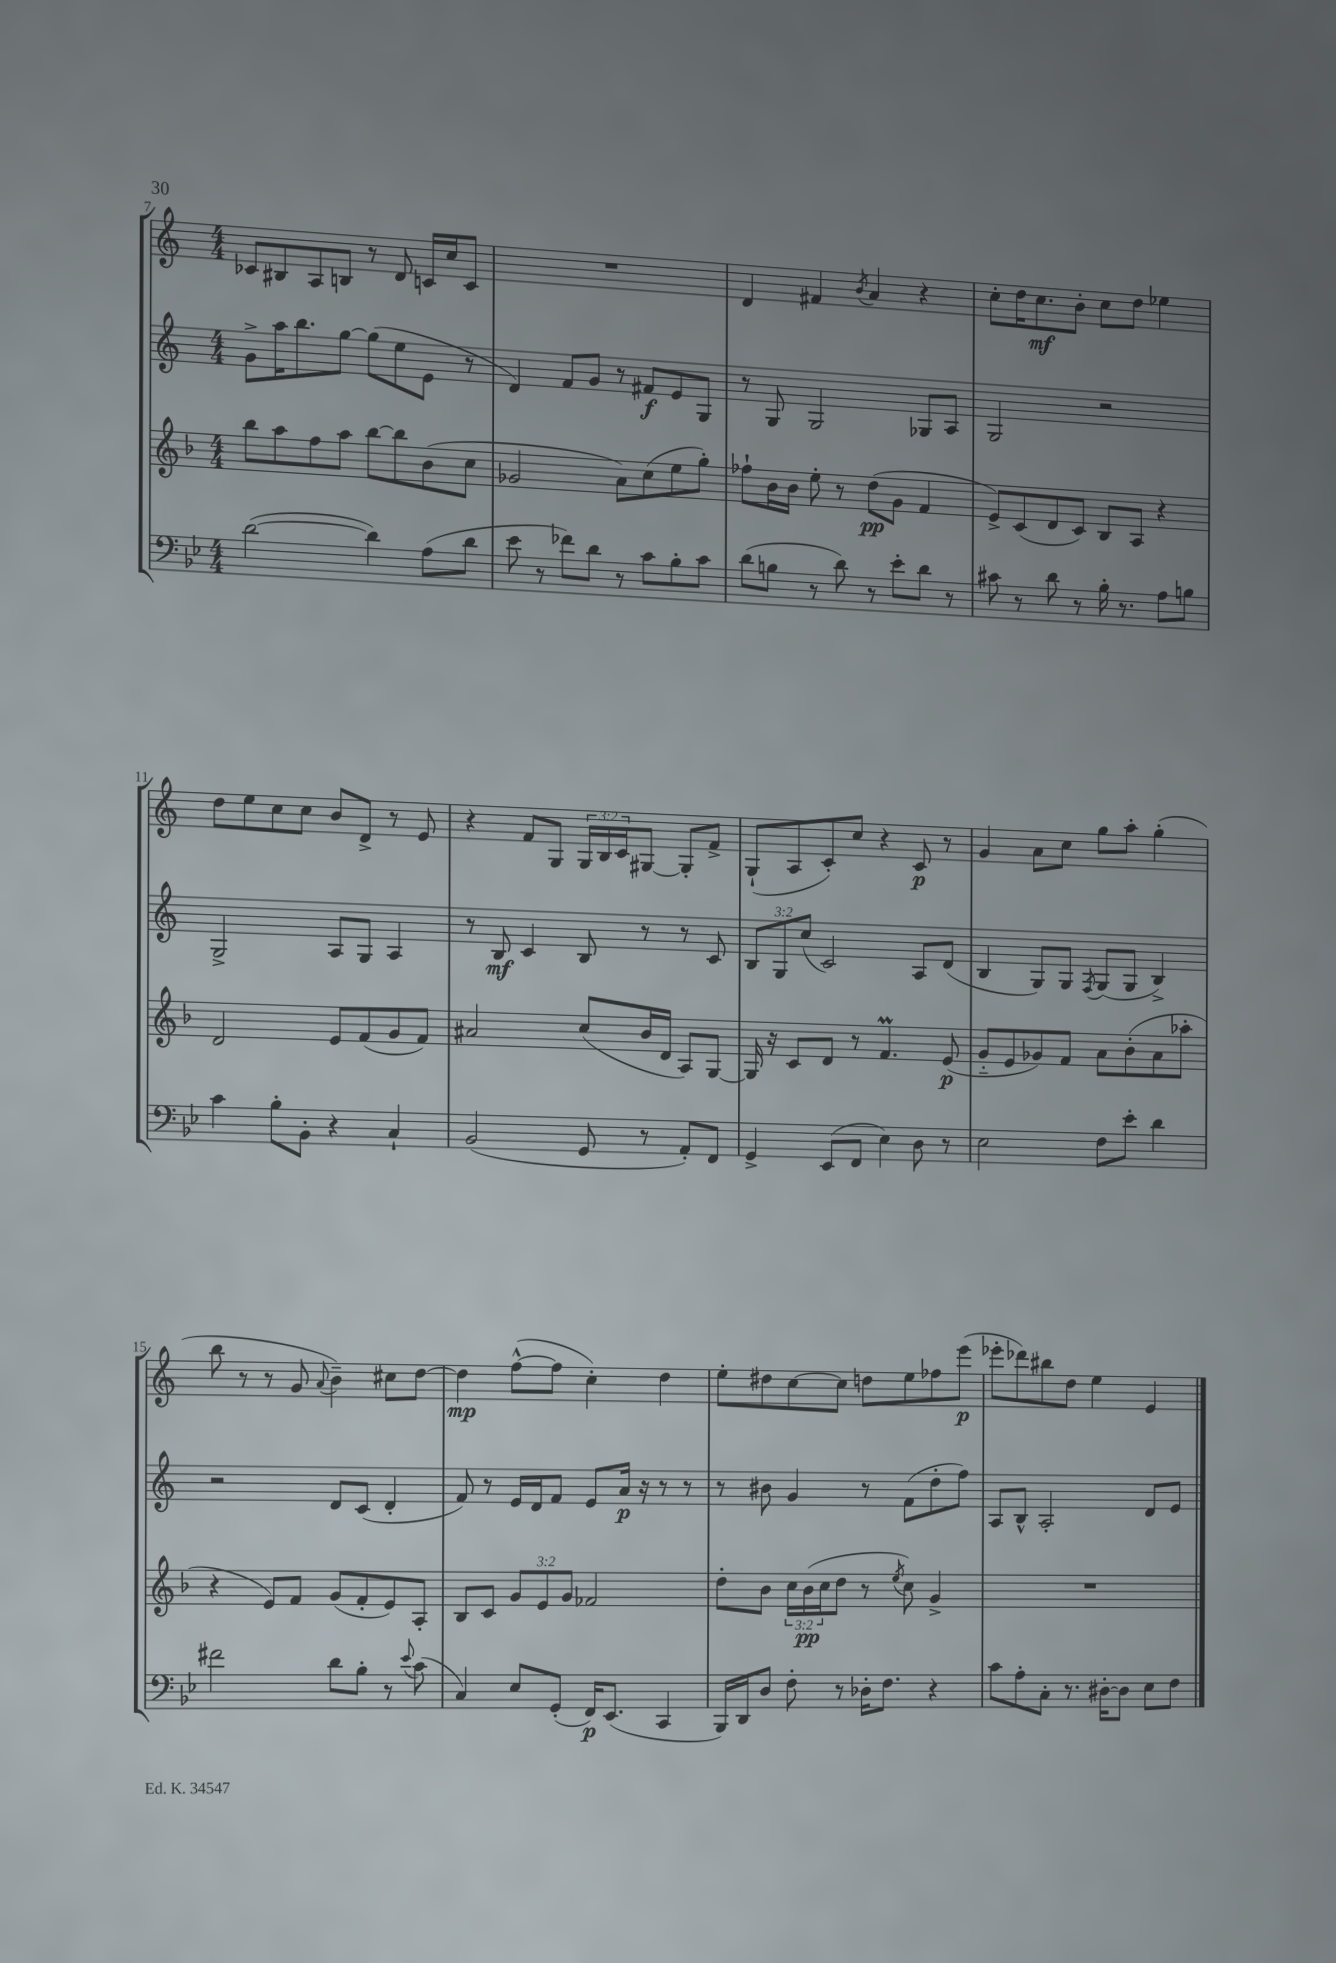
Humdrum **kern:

**kern	**dynam	**kern	**dynam	**kern	**dynam	**kern	**dynam
*part4	*part4	*part3	*part3	*part2	*part2	*part1	*part1
*staff4	*staff4	*staff3	*staff3	*staff2	*staff2	*staff1	*staff1
*clefF4	*	*clefG2	*	*clefG2	*	*clefG2	*
*k[b-e-]	*	*k[b-]	*	*k[]	*	*k[]	*
*M4/4	*	*M4/4	*	*M4/4	*	*M4/4	*
=7	=7	=7	=7	=7	=7	=7	=7
([2d\	.	8bb-\L	.	8g^\L	.	8c-X/L	.
.	.	8aa\	.	16aa\K	.	8B#X/	.
.	.	.	.	8.bb\	.	.	.
.	.	8ff\	.	.	.	8A/	.
.	.	8aa\J	.	[8gg\J	.	8Bn/J	.
4d\])	.	[8bb-\L	.	(8gg\L]	.	8r	.
.	.	8bb-\]	.	8ee\	.	8d/	.
(8A\L	.	(8b-\	.	8e\J	.	16cn/LL	.
.	.	.	.	.	.	16cc/J	.
8d\J	.	8cc\J	.	8r	.	8c/J	.
=8	=8	=8	=8	=8	=8	=8	=8
8e-\	.	2g-X/	.	4d/)	.	1r	.
8r	.	.	.	.	.	.	.
8f-X\L)	.	.	.	8f/L	.	.	.
8d\J	.	.	.	8g/J	.	.	.
8r	.	8a\L)	.	8r	.	.	.
8c\L	.	(8cc\	.	8f#X/L	f	.	.
8B-'\	.	8ee\	.	8e/	.	.	.
8c\J	.	8gg'\J)	.	8G/J	.	.	.
=9	=9	=9	=9	=9	=9	=9	=9
(8d\L	.	8ff-X`\L	.	8r	.	4d/	.
8Bn\J	.	16b-\L	.	8G/	.	.	.
.	.	16b-\JJ	.	.	.	.	.
8r	.	8ee'\	.	2G/	.	4f#X/	.
8d\)	.	8r	.	.	.	.	.
.	.	.	.	.	.	8qb/	.
8r	.	(8dd\L	pp	.	.	4a/	.
8e-'\L	.	8g\J	.	.	.	.	.
8d\J	.	4f/	.	8G-X/L	.	4r	.
8r	.	.	.	8A/J	.	.	.
=10	=10	=10	=10	=10	=10	=10	=10
8c#X\	.	8e^/L)	.	2G/	.	8cc'\L	.
8r	.	(8c/	.	.	.	16dd\K	.
.	.	.	.	.	.	8.cc\	mf
8d\	.	8d/	.	.	.	.	.
8r	.	8c/J)	.	.	.	8b'\J	.
16B-'\	.	8B-/L	.	2r	.	8cc\L	.
8.r	.	.	.	.	.	.	.
.	.	8A/J	.	.	.	8dd\J	.
8A\L	.	4r	.	.	.	4ee-X\	.
8Bn\J	.	.	.	.	.	.	.
!!LO:LB:g=z
=11	=11	=11	=11	=11	=11	=11	=11
4c\	.	2d/	.	2G^/	.	8dd\L	.
.	.	.	.	.	.	8ee\	.
8B-'\L	.	.	.	.	.	8cc\	.
8BB-'\J	.	.	.	.	.	8cc\J	.
4r	.	8e/L	.	8A/L	.	8b/L	.
.	.	(8f/	.	8G/J	.	8d^/J	.
4C`/	.	8g/	.	4A/	.	8r	.
.	.	8f/J)	.	.	.	8e/	.
=12	=12	=12	=12	=12	=12	=12	=12
(2BB-/	.	2a#X/	.	8r	.	4r	.
.	.	.	.	8B/	mf	.	.
.	.	.	.	4c/	.	8f/L	.
.	.	.	.	.	.	8G/J	.
8GG/	.	(8cc/L	.	8B/	.	24G/LL	.
.	.	.	.	.	.	24B/	.
.	.	.	.	.	.	24c/J	.
8r	.	16b-/L	.	8r	.	[8G#X/J	.
.	.	16d/JJ	.	.	.	.	.
8AA'/L)	.	8A/L)	.	8r	.	8G#'/L]	.
8FF/J	.	[8G/J	.	8c/	.	8f^/J	.
=13	=13	=13	=13	=13	=13	=13	=13
4GG^/	.	16G/]	.	12B/L	.	(8G`/L	.
.	.	16r	.	.	.	.	.
.	.	.	.	12G/	.	.	.
.	.	8c/L	.	.	.	8A/	.
.	.	.	.	(12cc/J	.	.	.
(8EE-/L	.	8d/J	.	2c/)	.	8c'/)	.
8FF/J	.	8r	.	.	.	8cc/J	.
4E-\)	.	4.fM/	.	.	.	4r	.
8D\	.	.	.	8A/L	.	8c/	p
8r	.	(8e/	p	(8d/J	.	8r	.
=14	=14	=14	=14	=14	=14	=14	=14
2E-\	.	8g/L	.	4B/	.	4g/	.
.	.	8e/	.	.	.	.	.
.	.	8g-X/)	.	8G/L)	.	8a\L	.
.	.	8f/J	.	8G/J	.	8cc\J	.
.	.	.	.	8qF/	.	.	.
8F\L	.	8a\L	.	(8G/L	.	8gg\L	.
8e-'\J	.	(8b-'\	.	8G/J	.	8aa'\J	.
4d\	.	8a\	.	4B^/)	.	(4gg'\	.
.	.	8aa-X'\J	.	.	.	.	.
!!LO:LB:g=z
=15	=15	=15	=15	=15	=15	=15	=15
2f#X\	.	4r	.	2r	.	8bb\	.
.	.	.	.	.	.	8r	.
.	.	8e/L)	.	.	.	8r	.
.	.	8f/J	.	.	.	8g/	.
.	.	.	.	.	.	8qqa/	.
8d\L	.	(8g/L	.	8d/L	.	4b~\)	.
8B-'\J	.	8f'/	.	(8c/J	.	.	.
8r	.	8e/)	.	4d'/	.	8cc#X\L	.
8qqe-/	.	.	.	.	.	.	.
(8c\	.	8A'/J	.	.	.	[8dd\J	.
=16	=16	=16	=16	=16	=16	=16	=16
4C/)	.	8B-/L	.	8f/)	.	4dd\]	mp
.	.	8c/J	.	8r	.	.	.
8E-/L	.	12g/L	.	16e/LL	.	([8ff^^\L	.
.	.	.	.	16d/J	.	.	.
.	.	12e/	.	.	.	.	.
(8GG'/J	.	.	.	8f/J	.	8ff\J]	.
.	.	12g/J	.	.	.	.	.
16FF/KL)	p	2f-X/	.	8e/L	.	4cc'\)	.
(8.EE-/J	.	.	.	.	.	.	.
.	.	.	.	16a/Jk	p	.	.
.	.	.	.	16r	.	.	.
4CC/	.	.	.	8r	.	4dd\	.
.	.	.	.	8r	.	.	.
=17	=17	=17	=17	=17	=17	=17	=17
16BBB-/LL)	.	8dd'\L	.	8r	.	8ee'\L	.
16DD/J	.	.	.	.	.	.	.
8D/J	.	8b-\J	.	8b#X\	.	8dd#X\	.
8F'\	.	24cc\LL	.	4g/	.	[8cc\	.
.	.	(24b-\	pp	.	.	.	.
.	.	24cc\J	.	.	.	.	.
8r	.	8dd\J	.	.	.	8cc\J]	.
16D-X'\KL	.	8r	.	8r	.	8ddn\L	.
8.F\J	.	.	.	.	.	.	.
.	.	8qee/	.	.	.	.	.
.	.	8cc\)	.	(8f\L	.	8ee\	.
4r	.	4g^/	.	8dd'\	.	8ff-X\	.
.	.	.	.	8ff\J)	.	(8eee\J	p
=18	=18	=18	=18	=18	=18	=18	=18
8c\L	.	1r	.	8A/L	.	8eee-X'\L	.
8A'\	.	.	.	8B^^/J	.	8ddd-X\)	.
8C'\J	.	.	.	2A'/	.	8bb#X\	.
8.r	.	.	.	.	.	8dd\J	.
.	.	.	.	.	.	4ee\	.
[16D#X'\KL	.	.	.	.	.	.	.
8D#\J]	.	.	.	.	.	.	.
8E-\L	.	.	.	8d/L	.	4e/	.
8F\J	.	.	.	8e/J	.	.	.
==	==	==	==	==	==	==	==
*-	*-	*-	*-	*-	*-	*-	*-
